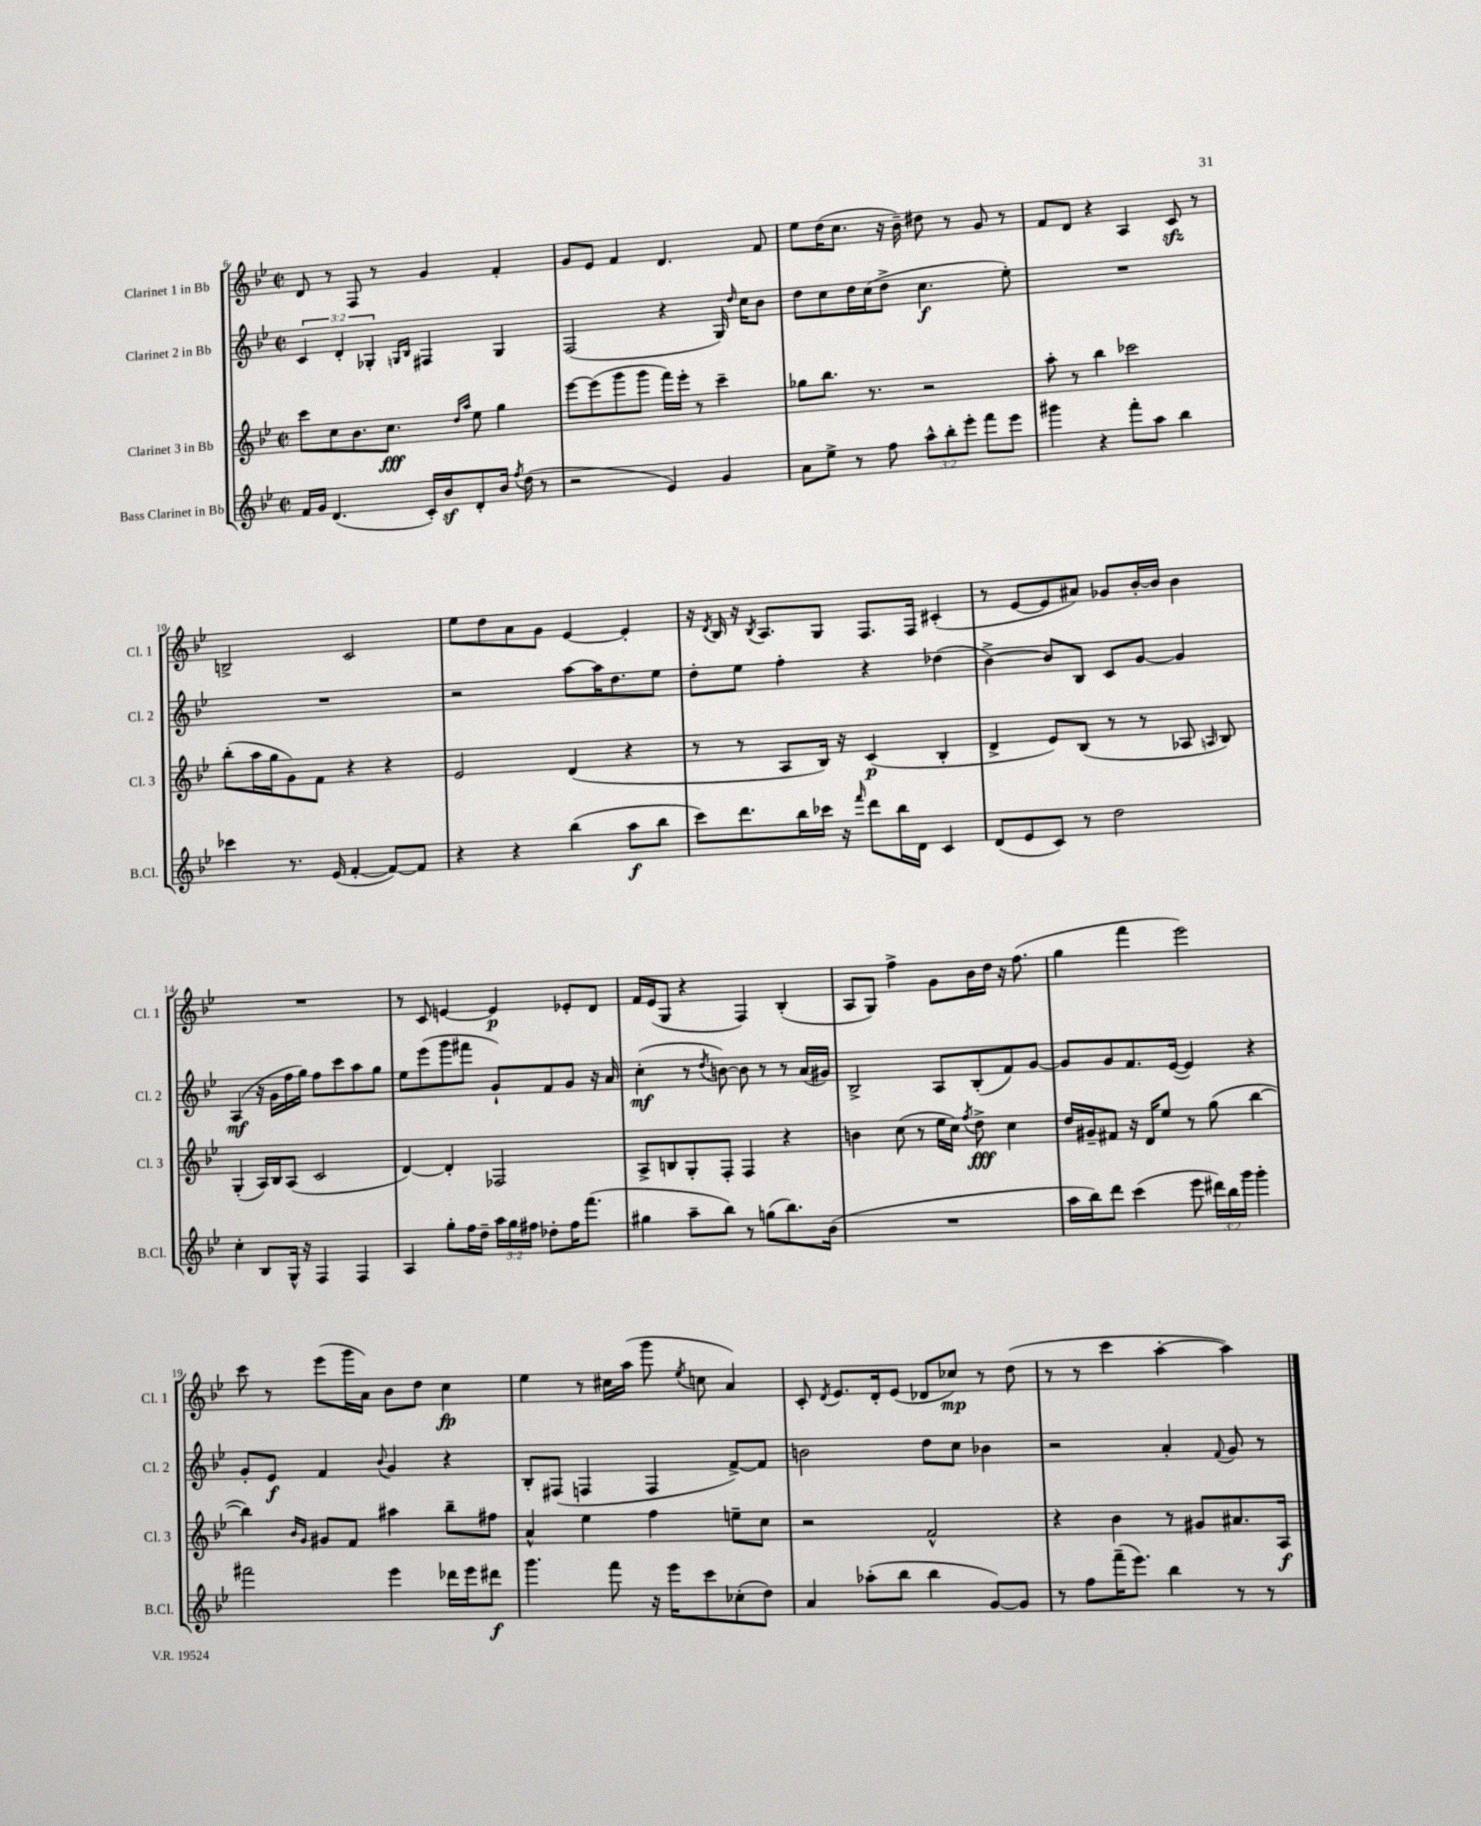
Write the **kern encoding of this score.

**kern	**dynam	**kern	**dynam	**kern	**dynam	**kern	**dynam
*part4	*part4	*part3	*part3	*part2	*part2	*part1	*part1
*staff4	*staff4	*staff3	*staff3	*staff2	*staff2	*staff1	*staff1
*I"Bass Clarinet in Bb	*	*I"Clarinet 3 in Bb	*	*I"Clarinet 2 in Bb	*	*I"Clarinet 1 in Bb	*
*I'B.Cl.	*	*I'Cl. 3	*	*I'Cl. 2	*	*I'Cl. 1	*
*clefG2	*	*clefG2	*	*clefG2	*	*clefG2	*
*k[b-e-]	*	*k[b-e-]	*	*k[b-e-]	*	*k[b-e-]	*
*M2/2	*	*M2/2	*	*M2/2	*	*M2/2	*
*met(c|)	*	*met(c|)	*	*met(c|)	*	*met(c|)	*
=6	=6	=6	=6	=6	=6	=6	=6
16f/LL	.	8ccc\L	.	6c/	.	8d/	.
16g/JJ	.	.	.	.	.	.	.
(4.d/	.	8cc\	.	.	.	8r	.
.	.	.	.	6d'/	.	.	.
.	.	8.b-\	.	.	.	8F/	.
.	.	.	.	6G-X'/	.	.	.
.	.	.	.	.	.	8r	.
.	.	8.cc\J	fff	.	.	.	.
.	.	.	.	16qqGn/LL	.	.	.
.	.	.	.	16qqB-/JJ	.	.	.
16c'/LL)	.	.	.	4F#X/	.	4g/	.
16b-z/J	.	.	.	.	.	.	.
.	.	16qqdd/LL	.	.	.	.	.
.	.	16qqaa/JJ	.	.	.	.	.
8d'/	.	8ee-\	.	.	.	.	.
16b-/Jk	.	4gg\	.	4G/	.	4f'/	.
8qff/	.	.	.	.	.	.	.
(16dd\	.	.	.	.	.	.	.
8r	.	.	.	.	.	.	.
=7	=7	=7	=7	=7	=7	=7	=7
2r	.	[8eee-\L	.	(2F/	.	8g/L	.
.	.	(8eee-\]	.	.	.	8e-/J	.
.	.	8ggg\	.	.	.	4f/	.
.	.	8ggg\J	.	.	.	.	.
4e-/)	.	16fff\LL)	.	4r	.	4.d/	.
.	.	16eee-'\JJ	.	.	.	.	.
.	.	8r	.	.	.	.	.
4g/	.	4ccc~\	.	16G/)	.	.	.
.	.	.	.	16qqdd/	.	.	.
.	.	.	.	16cc\KL	.	.	.
.	.	.	.	8b-\J	.	8f/	.
=8	=8	=8	=8	=8	=8	=8	=8
8a\L	.	8gg-X\L	.	8dd\L	.	8ee-\L	.
8ee-^\J	.	8.bb-\J	.	8cc\	.	(16dd\K	.
.	.	.	.	.	.	8.cc\J	.
8r	.	.	.	16dd\L	.	.	.
.	.	8.r	.	(16cc\J	.	.	.
8ff\	.	.	.	8dd^\J	.	16r	.
.	.	.	.	.	.	16b-~\)	.
12aa^^\L	.	2r	.	4.cc\	f	8dd#X\	.
12bb-'\	.	.	.	.	.	.	.
.	.	.	.	.	.	8r	.
12eee-'\J	.	.	.	.	.	.	.
8fff\L	.	.	.	.	.	8g/	.
8eee-\J	.	.	.	8ee-'\)	.	8r	.
=9	=9	=9	=9	=9	=9	=9	=9
4ggg#X\	.	8aa'\	.	1r	.	8f/L	.
.	.	8r	.	.	.	8d/J	.
4r	.	4bb-\	.	.	.	4r	.
8fff'\L	.	2ccc-X\	.	.	.	4A/	.
8aa\J	.	.	.	.	.	.	.
4bb-\	.	.	.	.	.	8czz/	.
.	.	.	.	.	.	8r	.
!!LO:LB:g=z
=10	=10	=10	=10	=10	=10	=10	=10
4ccc-X\	.	(8bb-'\L	.	1r	.	2Bn^/	.
.	.	16aa\L	.	.	.	.	.
.	.	16gg\J	.	.	.	.	.
8.r	.	8g\)	.	.	.	.	.
.	.	8f\J	.	.	.	.	.
(16e-/	.	.	.	.	.	.	.
[4f'/	.	4r	.	.	.	2c/	.
8f/L_)	.	4r	.	.	.	.	.
8f/J]	.	.	.	.	.	.	.
=11	=11	=11	=11	=11	=11	=11	=11
4r	.	2e-/	.	2r	.	8ee-\L	.
.	.	.	.	.	.	8dd\	.
4r	.	.	.	.	.	8a\	.
.	.	.	.	.	.	8g\J	.
(4bb-\	.	(4d/	.	[8aa\L	.	[4e-/	.
.	.	.	.	16aa\K]	.	.	.
.	.	.	.	8.dd\	.	.	.
8aa\L	f	4r	.	.	.	4e-'/]	.
8bb-\J	.	.	.	8ee-\J	.	.	.
=12	=12	=12	=12	=12	=12	=12	=12
8ccc\L)	.	8r	.	8dd'\L	.	16r	.
.	.	.	.	.	.	8qd/	.
.	.	.	.	.	.	16B-/	.
8.ddd\	.	8r	.	8ee-\J	.	16r	.
.	.	.	.	.	.	8qB-/	.
.	.	.	.	.	.	8.A/L	.
.	.	8A/L	.	4ff'\	.	.	.
16bb-\L	.	.	.	.	.	.	.
16ccc-X\JJ	.	16B-/Jk)	.	.	.	8G/J	.
16r	.	16r	.	.	.	.	.
16qqfff/	.	.	.	.	.	.	.
8ddd\L	.	(4c/	p	4r	.	8.F/L	.
16bb-\L	.	.	.	.	.	.	.
16d\JJ	.	.	.	.	.	16F/Jk	.
4c/	.	4B-'/	.	(4dd-X\	.	(4c#X'/	.
=13	=13	=13	=13	=13	=13	=13	=13
(8d/L	.	4d^/	.	[4b-^\)	.	8r	.
8e-/	.	.	.	.	.	[8e-/L	.
8c/J)	.	8e-/L)	.	8b-/L]	.	8e-/]	.
8r	.	(8B-/J	.	8B-/J	.	8a#X/J)	.
2dd\	.	8r	.	8c/L	.	8g-X/L	.
.	.	8r	.	[8g/J	.	[16b-'/L	.
.	.	.	.	.	.	16b-/JJ]	.
.	.	8A-X/	.	4g/]	.	4b-\	.
.	.	16qqAn/	.	.	.	.	.
.	.	8B-/)	.	.	.	.	.
!!LO:LB:g=z
=14	=14	=14	=14	=14	=14	=14	=14
4cc'\	.	(4G'/	.	(4A/	mf	1r	.
8B-/L	.	16A/LL)	.	16r	.	.	.
.	.	16B-/J	.	16g\LL	.	.	.
16G^^/Jk	.	(8A/J	.	16ff\	.	.	.
16r	.	.	.	16gg\JJ)	.	.	.
4F/	.	2c/	.	8ff\L	.	.	.
.	.	.	.	8ccc\	.	.	.
4F/	.	.	.	8aa\	.	.	.
.	.	.	.	8gg\J	.	.	.
=15	=15	=15	=15	=15	=15	=15	=15
4A/	.	[4d/)	.	8ee-\L	.	8r	.
.	.	.	.	(8eee-\	.	8c/	.
8gg'\L	.	4d'/]	.	8ggg\	.	[4en/	.
16ff\L	.	.	.	8fff#X\J	.	.	.
16dd~\JJ	.	.	.	.	.	.	.
24aa\LL	.	2F-X/	.	8g`/L)	.	4e/]	p
24gg\	.	.	.	.	.	.	.
24ff#X\JJ	.	.	.	.	.	.	.
8dd-X'\L	.	.	.	8f/	.	.	.
16ff#\K	.	.	.	8g/J	.	8e-X'/L	.
(8.fff\J	.	.	.	.	.	.	.
.	.	.	.	16r	.	8d/J	.
.	.	.	.	16a/	.	.	.
=16	=16	=16	=16	=16	=16	=16	=16
4gg#X\	.	8A^/L	.	(4cc'\	mf	16f/LL	.
.	.	.	.	.	.	(16e-/J	.
.	.	8Bn/	.	.	.	8G/J	.
8aa~\L	.	8G'/	.	8r	.	4r	.
.	.	.	.	8qdd/	.	.	.
8bb-\J)	.	8F'/J	.	[8bn\)	.	.	.
8r	.	4F/	.	8b\]	.	4F/)	.
(8ggn\L	.	.	.	8r	.	.	.
8.bb-\)	.	4r	.	8r	.	(4B-'/	.
.	.	.	.	(16a/LL	.	.	.
(16b-\Jk	.	.	.	16g#X/JJ)	.	.	.
=17	=17	=17	=17	=17	=17	=17	=17
1r	.	4bn\	.	2B-^/	.	8A/L	.
.	.	.	.	.	.	8G/J)	.
.	.	(8cc\	.	.	.	4ff^\	.
.	.	8r	.	.	.	.	.
.	.	16ee-\LL	.	8A/L	.	8g\L	.
.	.	16cc\JJ)	.	.	.	.	.
.	.	8qff/	.	.	.	.	.
.	.	8dd^\	fff	(8B-'/	.	16b-\L	.
.	.	.	.	.	.	16dd\JJ	.
.	.	4cc\	.	8f/)	.	16r	.
.	.	.	.	.	.	(8.ff\	.
.	.	.	.	[8g/J	.	.	.
=18	=18	=18	=18	=18	=18	=18	=18
16aa\LL	.	16dd/LL	.	8g/L]	.	4gg\	.
16bb-\J)	.	16g#X~/J	.	.	.	.	.
8ddd\J	.	8f#X/J	.	8g/	.	.	.
(4ccc\	.	16r	.	8.f/	.	4fff\	.
.	.	16d/KL	.	.	.	.	.
.	.	8ee-/J	.	.	.	.	.
.	.	.	.	([16e-/Jk	.	.	.
8eee-\	.	8r	.	4e-/])	.	2eee-\)	.
24ddd#X\LL)	.	(8gg\	.	.	.	.	.
24bb-\	.	.	.	.	.	.	.
24ggg\JJ	.	.	.	.	.	.	.
4ggg'\	.	[4bb-\	.	4r	.	.	.
!!LO:LB:g=z
=19	=19	=19	=19	=19	=19	=19	=19
2fff#X\	.	4bb-\])	.	8g'/L	.	8ccc\	.
.	.	.	.	8e-/J	f	8r	.
.	.	16qqb-/LL	.	.	.	.	.
.	.	16qqg/JJ	.	.	.	.	.
.	.	8g#X/L	.	4f/	.	(8eee-\L	.
.	.	8f/J	.	.	.	16ggg\L	.
.	.	.	.	.	.	16a\JJ)	.
.	.	.	.	8qqb-/	.	.	.
4eee-\	.	4aa#X\	.	4g/	.	8b-\L	.
.	.	.	.	.	.	8dd\J	.
16ddd-X\LL	.	8bb-~\L	.	4r	.	4cc\	fp
16eee-\J	.	.	.	.	.	.	.
8ddd#X\J	f	8ff#X\J	.	.	.	.	.
=20	=20	=20	=20	=20	=20	=20	=20
4.ggg\	.	4a^^/	.	8B-'/L	.	4ee-\	.
.	.	.	.	(8F#X/J	.	.	.
.	.	4ee-\	.	4Fn/	.	8r	.
8fff\	.	.	.	.	.	16cc#X\LL	.
.	.	.	.	.	.	(16aa\JJ	.
16r	.	4ff\	.	4F/	.	8ggg\	.
16eee-\KL	.	.	.	.	.	.	.
.	.	.	.	.	.	8qee-/	.
8ccc\	.	.	.	.	.	8ccn\	.
(8cc-X'\	.	8een~\L	.	[8f^/L)	.	4a/)	.
8dd\J)	.	8cc\J	.	8f/J]	.	.	.
=21	=21	=21	=21	=21	=21	=21	=21
4a/	.	2r	.	2bn\	.	8c'/	.
.	.	.	.	.	.	8qd/	.
.	.	.	.	.	.	8.e-/L	.
(8aa-X'\L	.	.	.	.	.	.	.
.	.	.	.	.	.	16d'/k	.
8bb-\J	.	.	.	.	.	(8e-/J	.
4bb-\	.	2f^^/	.	8dd\L	.	8d-X/L	.
.	.	.	.	8cc\J	.	8cc-X/J)	mp
[8g/L)	.	.	.	4b-X\	.	8r	.
8g/J]	.	.	.	.	.	(8dd\	.
=22	=22	=22	=22	=22	=22	=22	=22
8r	.	4r	.	2r	.	8r	.
8ff\L	.	.	.	.	.	8r	.
(16fff~\K	.	4b-\	.	.	.	4ccc\	.
8.eee-\J)	.	.	.	.	.	.	.
4bb-\	.	8r	.	4a'/	.	[4aa'\	.
.	.	8g#X/L	.	.	.	.	.
.	.	.	.	8qqf/	.	.	.
8r	.	8.a#X/	.	8g/	.	4aa\])	.
8r	.	.	.	8r	.	.	.
.	.	16A/Jk	f	.	.	.	.
==	==	==	==	==	==	==	==
*-	*-	*-	*-	*-	*-	*-	*-
